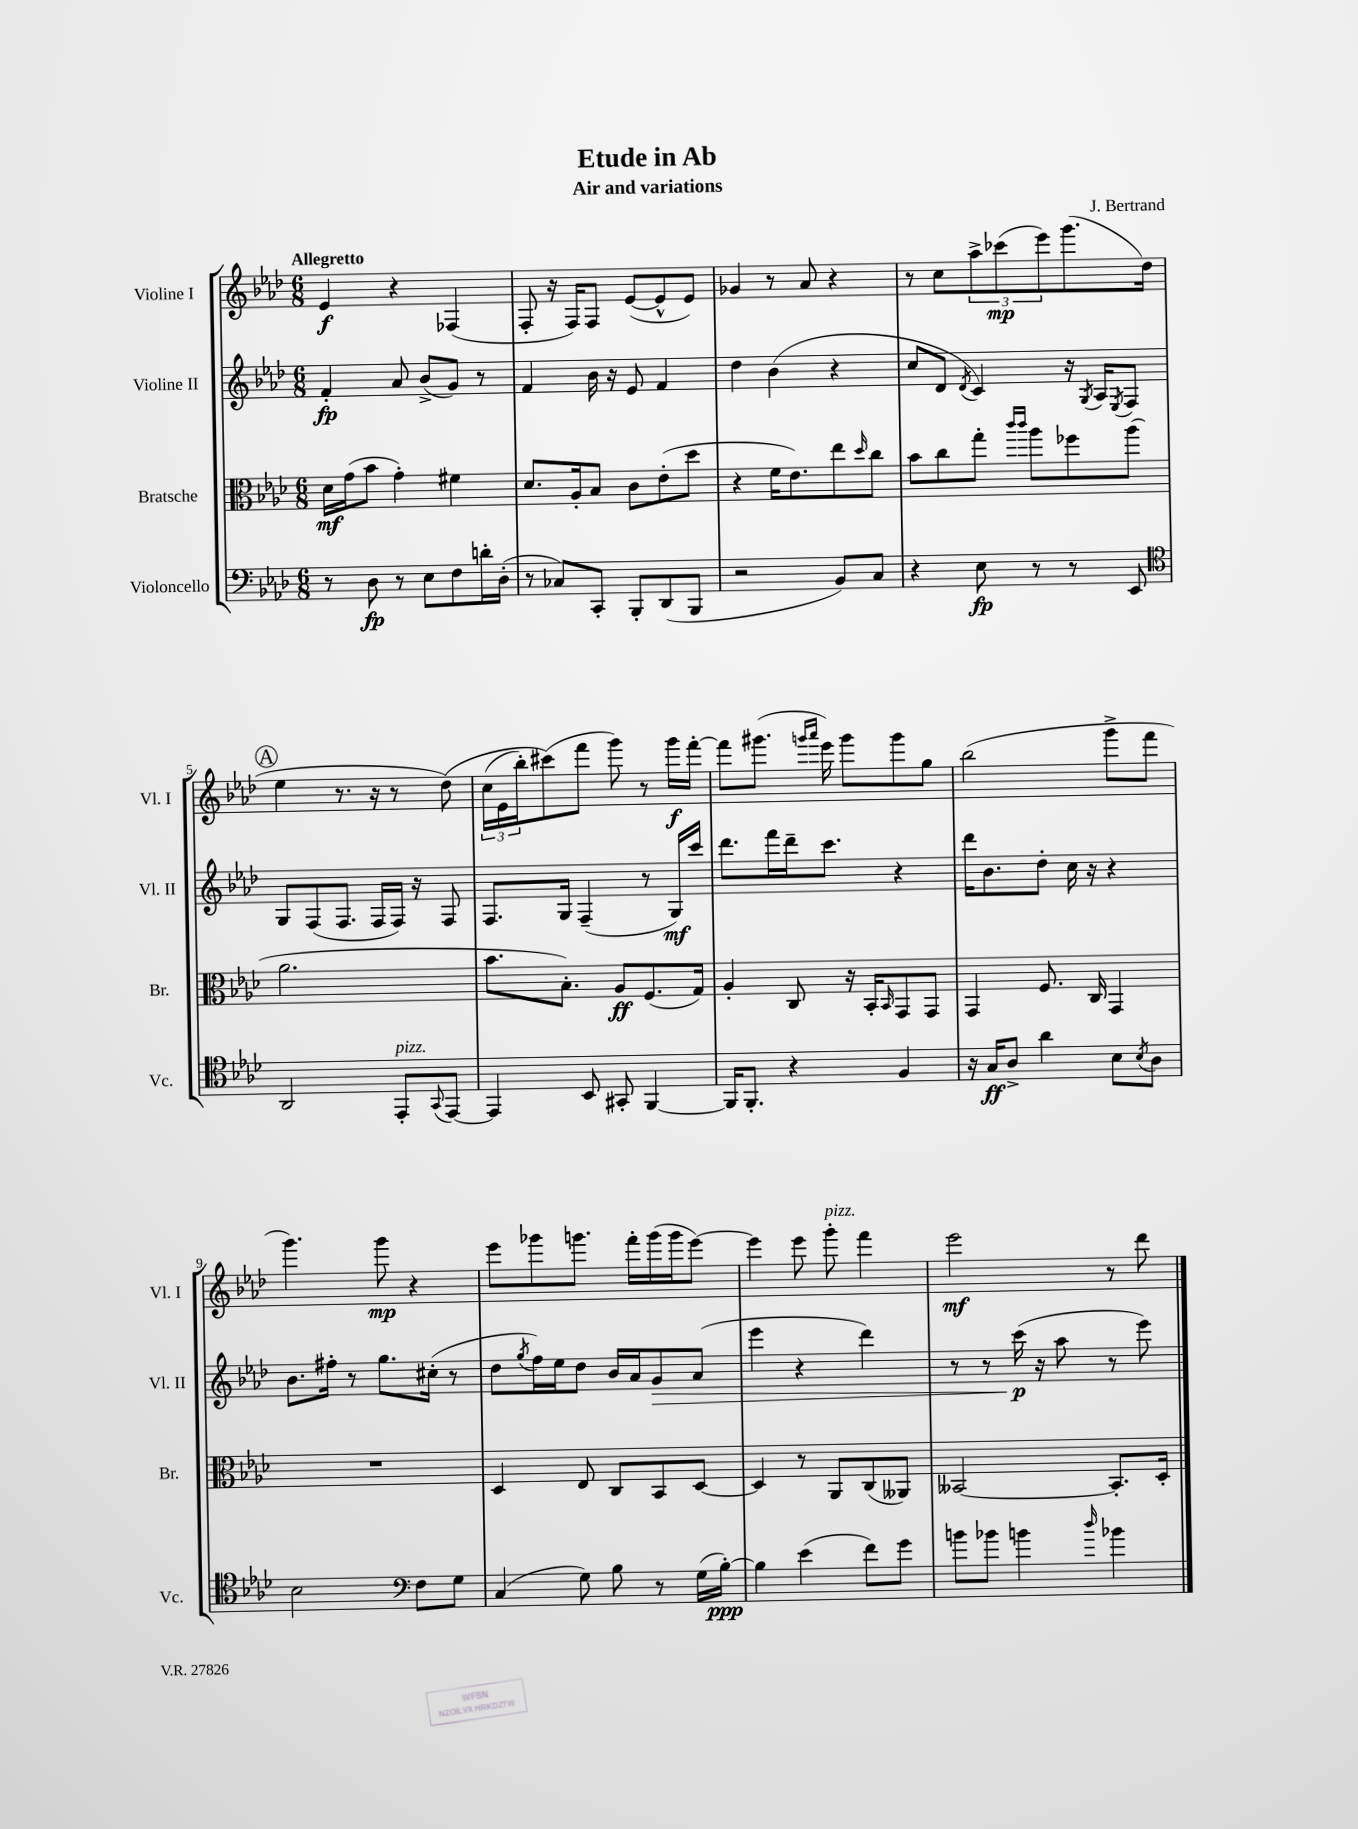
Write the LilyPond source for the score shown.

\header { title = "Etude in Ab" composer = "J. Bertrand" subtitle = "Air and variations" }
<<
\new StaffGroup <<
\new Staff = "s0" \with { instrumentName = "Violine I" shortInstrumentName = "Vl. I" } {
    \clef treble \key aes \major \numericTimeSignature \time 6/8 \tempo "Allegretto"
    ees'4\f r4 fes4( |
    f8-. r16 f16) f8 ees'8~( ees'8-^ ees'8) |
    ges'4 r8 aes'8 r4 |
    r8 c''8 \tuplet 3/2 { aes''8-> ces'''8\mp( ees'''8) } g'''8.( des''16 |
    \mark \markup { \circle "A" } ees''4 r8. r16 r8 des''8)\( |
    \tuplet 3/2 { c''16( ees'16 bes''16-.) } cis'''8(\) f'''8 g'''8) r8 g'''16\f f'''16~-. |
    f'''8 gis'''8.( \grace { g'''16 aes'''16 } ees'''16) g'''8 g'''8 g''8 |
    bes''2( g'''8-> f'''8 |
    g'''4.) g'''8\mp r4 |
    ees'''8 ges'''8 g'''8. f'''16-. g'''16( g'''16 ees'''8~) |
    ees'''4 ees'''8 g'''8-.^\markup { \italic "pizz." } f'''4 |
    ees'''2\mf r8 des'''8 \bar "|." |
}
\new Staff = "s1" \with { instrumentName = "Violine II" shortInstrumentName = "Vl. II" } {
    \clef treble \key aes \major \numericTimeSignature \time 6/8
    f'4-.\fp aes'8 bes'8->( g'8) r8 |
    f'4 bes'16 r16 ees'8 f'4 |
    des''4 bes'4( r4 |
    c''8 des'8 \acciaccatura { des'8 } c'4) r16 \acciaccatura { g8 } aes16 \acciaccatura { ees8 } f8 |
    \mark \markup { \circle "A" } g8 f8( f8. f16 f16) r16 f8 |
    f8. g16 f4--( r8 g16\mf) c'''16 |
    des'''8. f'''16 des'''16-- c'''8. r4 |
    des'''16 bes'8. des''8-. c''16 r16 r4 |
    bes'8. fis''16-. r8 g''8. cis''16-.( r8 |
    des''8 \acciaccatura { g''8 } f''16) ees''16 des''8 bes'16 aes'16 g'8\> aes'8( |
    ees'''4 r4 des'''4) |
    r8 r8 c'''16\p\!( r16 aes''8 r8 ees'''8) \bar "|." |
}
\new Staff = "s2" \with { instrumentName = "Bratsche" shortInstrumentName = "Br." } {
    \clef alto \key aes \major \numericTimeSignature \time 6/8
    des'16\mf g'16( bes'8 g'4-.) fis'4 |
    des'8. aes16-. bes8 c'8 ees'8-.( des''8 |
    r4 f'16 ees'8.) ees''8 \grace { des''16 } c''8 |
    bes'8 c''8 g''8-. \grace { c'''16 c'''16 } aes''8 fes''8 aes''8( |
    \mark \markup { \circle "A" } aes'2. |
    bes'8. bes8.-.) aes8\ff f8.( g16) |
    aes4-. c8 r16 bes,16-. \grace { bes,16 } g,8 g,8 |
    g,4 f8. c16 g,4 |
    R2. |
    des4 ees8 c8 bes,8 des8~ |
    des4 r8 aes,8 c8( aeses,8) |
    beses,2~ beses,8.-. des16-. \bar "|." |
}
\new Staff = "s3" \with { instrumentName = "Violoncello" shortInstrumentName = "Vc." } {
    \clef bass \key aes \major \numericTimeSignature \time 6/8
    r8 des8\fp r8 ees8 f8 d'16-. des16-.( |
    r8 ces8) c,8-. bes,,8-. des,8( bes,,8 |
    r2 bes,8) c8 |
    r4 ees8\fp r8 r8 ees,8 |
    \mark \markup { \circle "A" } \clef tenor aes,2 ees,8-.^\markup { \italic "pizz." } \appoggiatura { g,8 } ees,8~ |
    ees,4 bes,8 gis,8-. f,4~ |
    f,16 f,8.-. r4 f4 |
    r16 g16\ff aes8-> aes'4 bes8 \acciaccatura { bes8 } aes8 |
    bes2 \clef bass f8 g8 |
    c4( g8) bes8 r8 g16( bes16~-.\ppp) |
    bes4 ees'4( f'8) g'8 |
    b'8 bes'8 b'4 \grace { des''16 } bes'4 \bar "|." |
}
>>
>>
